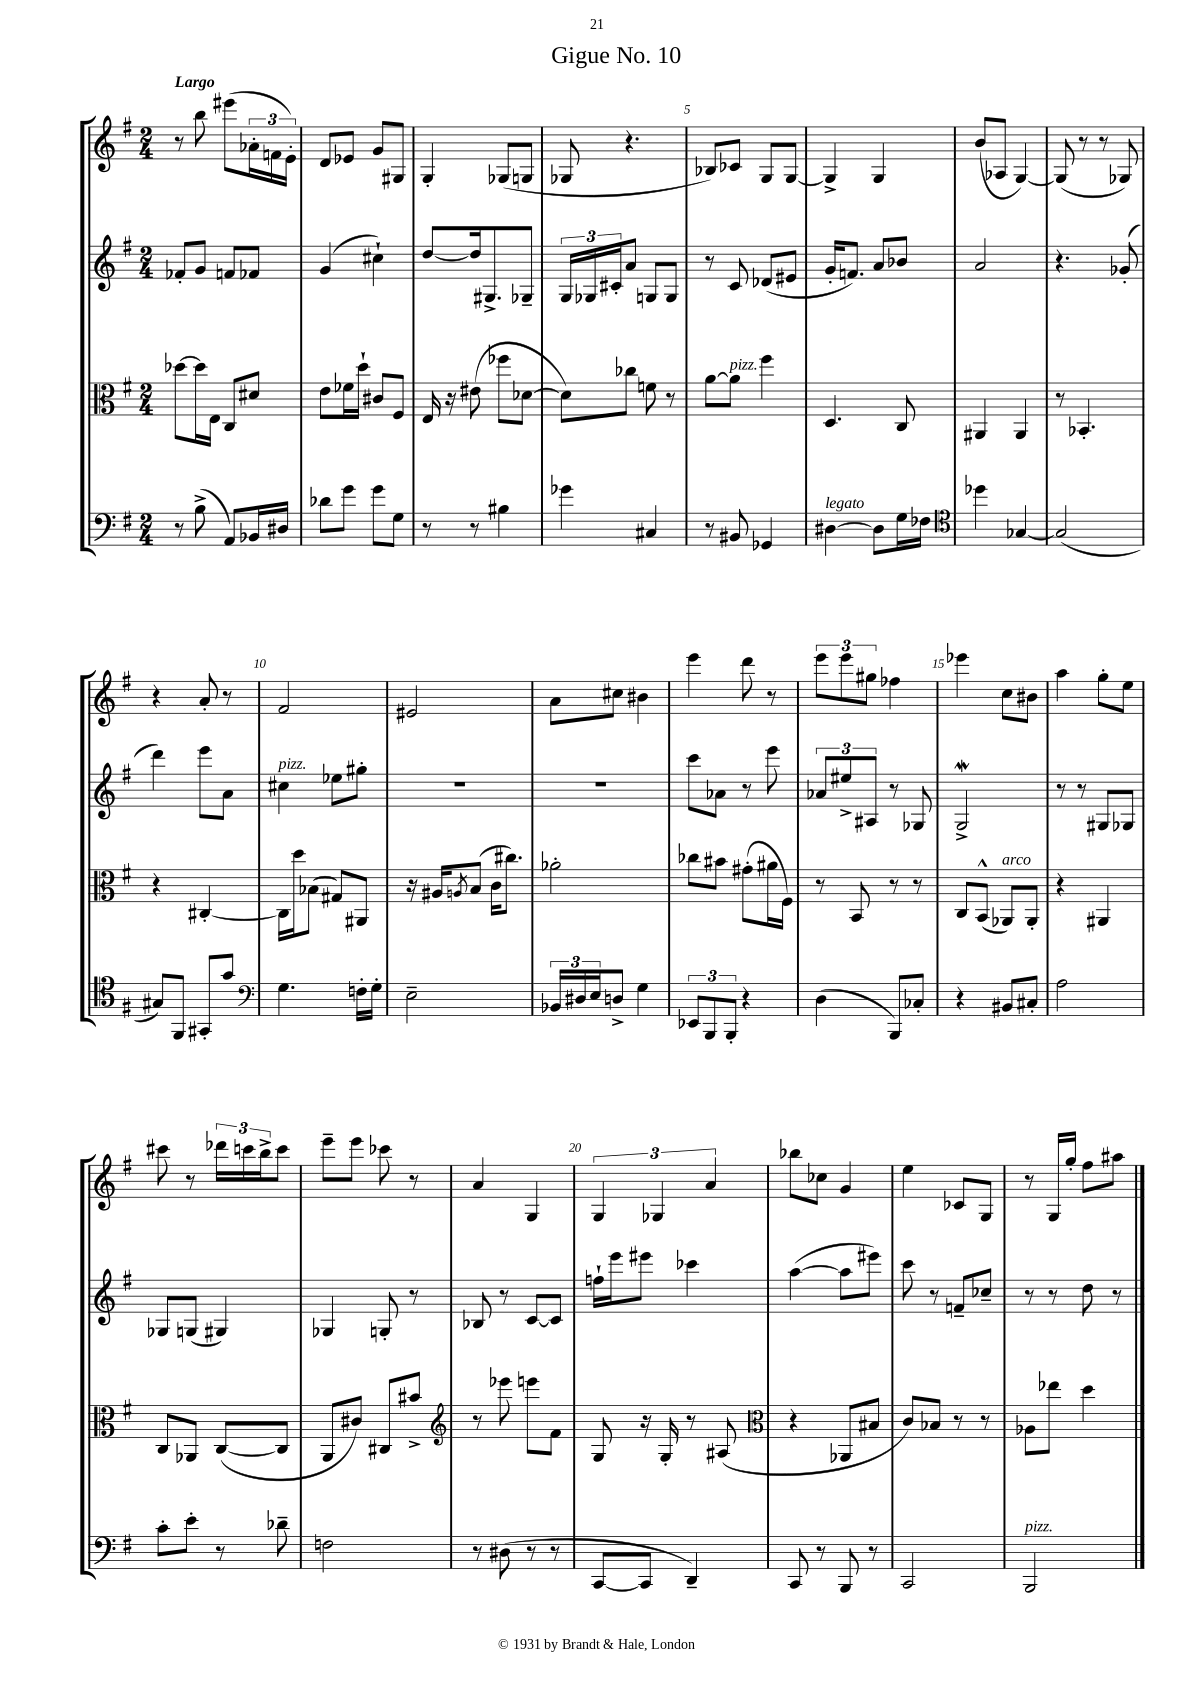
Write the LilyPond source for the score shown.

\header { title = "Gigue No. 10" }
<<
\new StaffGroup <<
\new Staff = "s0" {
    \clef treble \key g \major \numericTimeSignature \time 2/4 \tempo "Largo"
    r8 b''8 eis'''8( \tuplet 3/2 { aes'16-. f'16 e'16-.) } |
    d'8 ees'8 g'8 gis8 |
    g4-. ges8( g8 |
    ges8 r4. |
    bes8) ces'8 g8 g8~ |
    g4-> g4 |
    b'8( aes8 g4~) |
    g8( r8 r8 ges8) |
    r4 a'8-. r8 |
    fis'2 |
    eis'2 |
    a'8 cis''8 bis'4 |
    e'''4 d'''8 r8 |
    \tuplet 3/2 { e'''8 e'''8 gis''8 } fes''4 |
    ees'''4 c''8 bis'8 |
    a''4 g''8-. e''8 |
    cis'''8 r8 \tuplet 3/2 { des'''16 c'''16 b''16-> } c'''8 |
    e'''8-- e'''8 ces'''8 r8 |
    a'4 g4 |
    \tuplet 3/2 { g4 ges4 a'4 } |
    bes''8 ces''8 g'4 |
    e''4 ces'8 g8 |
    r8 g16 g''16-. fis''8 ais''8 \bar "|." |
}
\new Staff = "s1" {
    \clef treble \key g \major \numericTimeSignature \time 2/4
    fes'8-. g'8 f'8 fes'8 |
    g'4( cis''4-!) |
    d''8~ d''16 gis8.-> ges8-- |
    \tuplet 3/2 { g16 ges16 cis'16-. } a'8 g8 g8 |
    r8 c'8 des'8( eis'8 |
    g'16-. f'8.) a'8 bes'8 |
    a'2 |
    r4. ges'8-.( |
    d'''4) e'''8 a'8 |
    cis''4^\markup { \italic "pizz." } ees''8 gis''8-. |
    R2 |
    R2 |
    c'''8 aes'8 r8 e'''8 |
    \tuplet 3/2 { aes'8 eis''8-> ais8 } r8 ges8 |
    g2->\mordent |
    r8 r8 gis8 ges8 |
    ges8 g8( gis4) |
    ges4 g8-. r8 |
    bes8 r8 c'8~ c'8 |
    f''16-! e'''16 eis'''8 ces'''4 |
    a''4~( a''8 eis'''8) |
    c'''8 r8 f'8-- ces''8-- |
    r8 r8 d''8 r8 \bar "|." |
}
\new Staff = "s2" {
    \clef alto \key g \major \numericTimeSignature \time 2/4
    des''8~ des''16 e16 c8 dis'8 |
    e'8 fes'16 d''16-! cis'8 fis8 |
    e16 r16 eis'8( fes''8 des'8~ |
    des'8) ces''8 f'8 r8 |
    a'8~ a'8^\markup { \italic "pizz." } fis''4 |
    d4. c8 |
    ais,4 ais,4 |
    r8 bes,4.-. |
    r4 cis4~-. |
    cis16 d''16 bes8( gis8) ais,8 |
    r16 ais16 \acciaccatura { a8 } b8( c'16 cis''8.) |
    aes'2-. |
    ces''8 bis'8 gis'8-.( ais'16 fis16) |
    r8 b,8 r8 r8 |
    c8 b,8-^( aes,8^\markup { \italic "arco" }) aes,8-. |
    r4 ais,4 |
    c8 aes,8 c8~( c8 |
    a,8 cis'8) cis8 bis'8-> |
    \clef treble r8 ees'''8 e'''8 fis'8 |
    g8 r16 g16-. r8 ais8( |
    \clef alto r4 aes,8 bis8 |
    c'8) bes8 r8 r8 |
    aes8 ees''8 d''4 \bar "|." |
}
\new Staff = "s3" {
    \clef bass \key g \major \numericTimeSignature \time 2/4
    r8 b8->( a,8) bes,16 dis16 |
    des'8 g'8 g'8 g8 |
    r8 r8 bis4 |
    ges'4 cis4 |
    r8 bis,8 ges,4 |
    dis4~^\markup { \italic "legato" } dis8 g16 fes16 |
    \clef tenor des''4 ges4~ |
    ges2( |
    gis8) fis,8 gis,8-. g'8 |
    \clef bass g4. f16-. g16-. |
    e2-- |
    \tuplet 3/2 { bes,16 dis16 e16 } d8-> g4 |
    \tuplet 3/2 { ees,8 b,,8 b,,8-. } r4 |
    d4( b,,8) ces8-. |
    r4 bis,8 cis8-. |
    a2 |
    c'8-. e'8-. r8 des'8-- |
    f2 |
    r8 dis8( r8 r8 |
    c,8~ c,8 d,4--) |
    c,8 r8 b,,8 r8 |
    c,2 |
    b,,2^\markup { \italic "pizz." } \bar "|." |
}
>>
>>
\layout { \context { \Score \override BarNumber.break-visibility = ##(#f #t #t) barNumberVisibility = #(every-nth-bar-number-visible 5) } }
